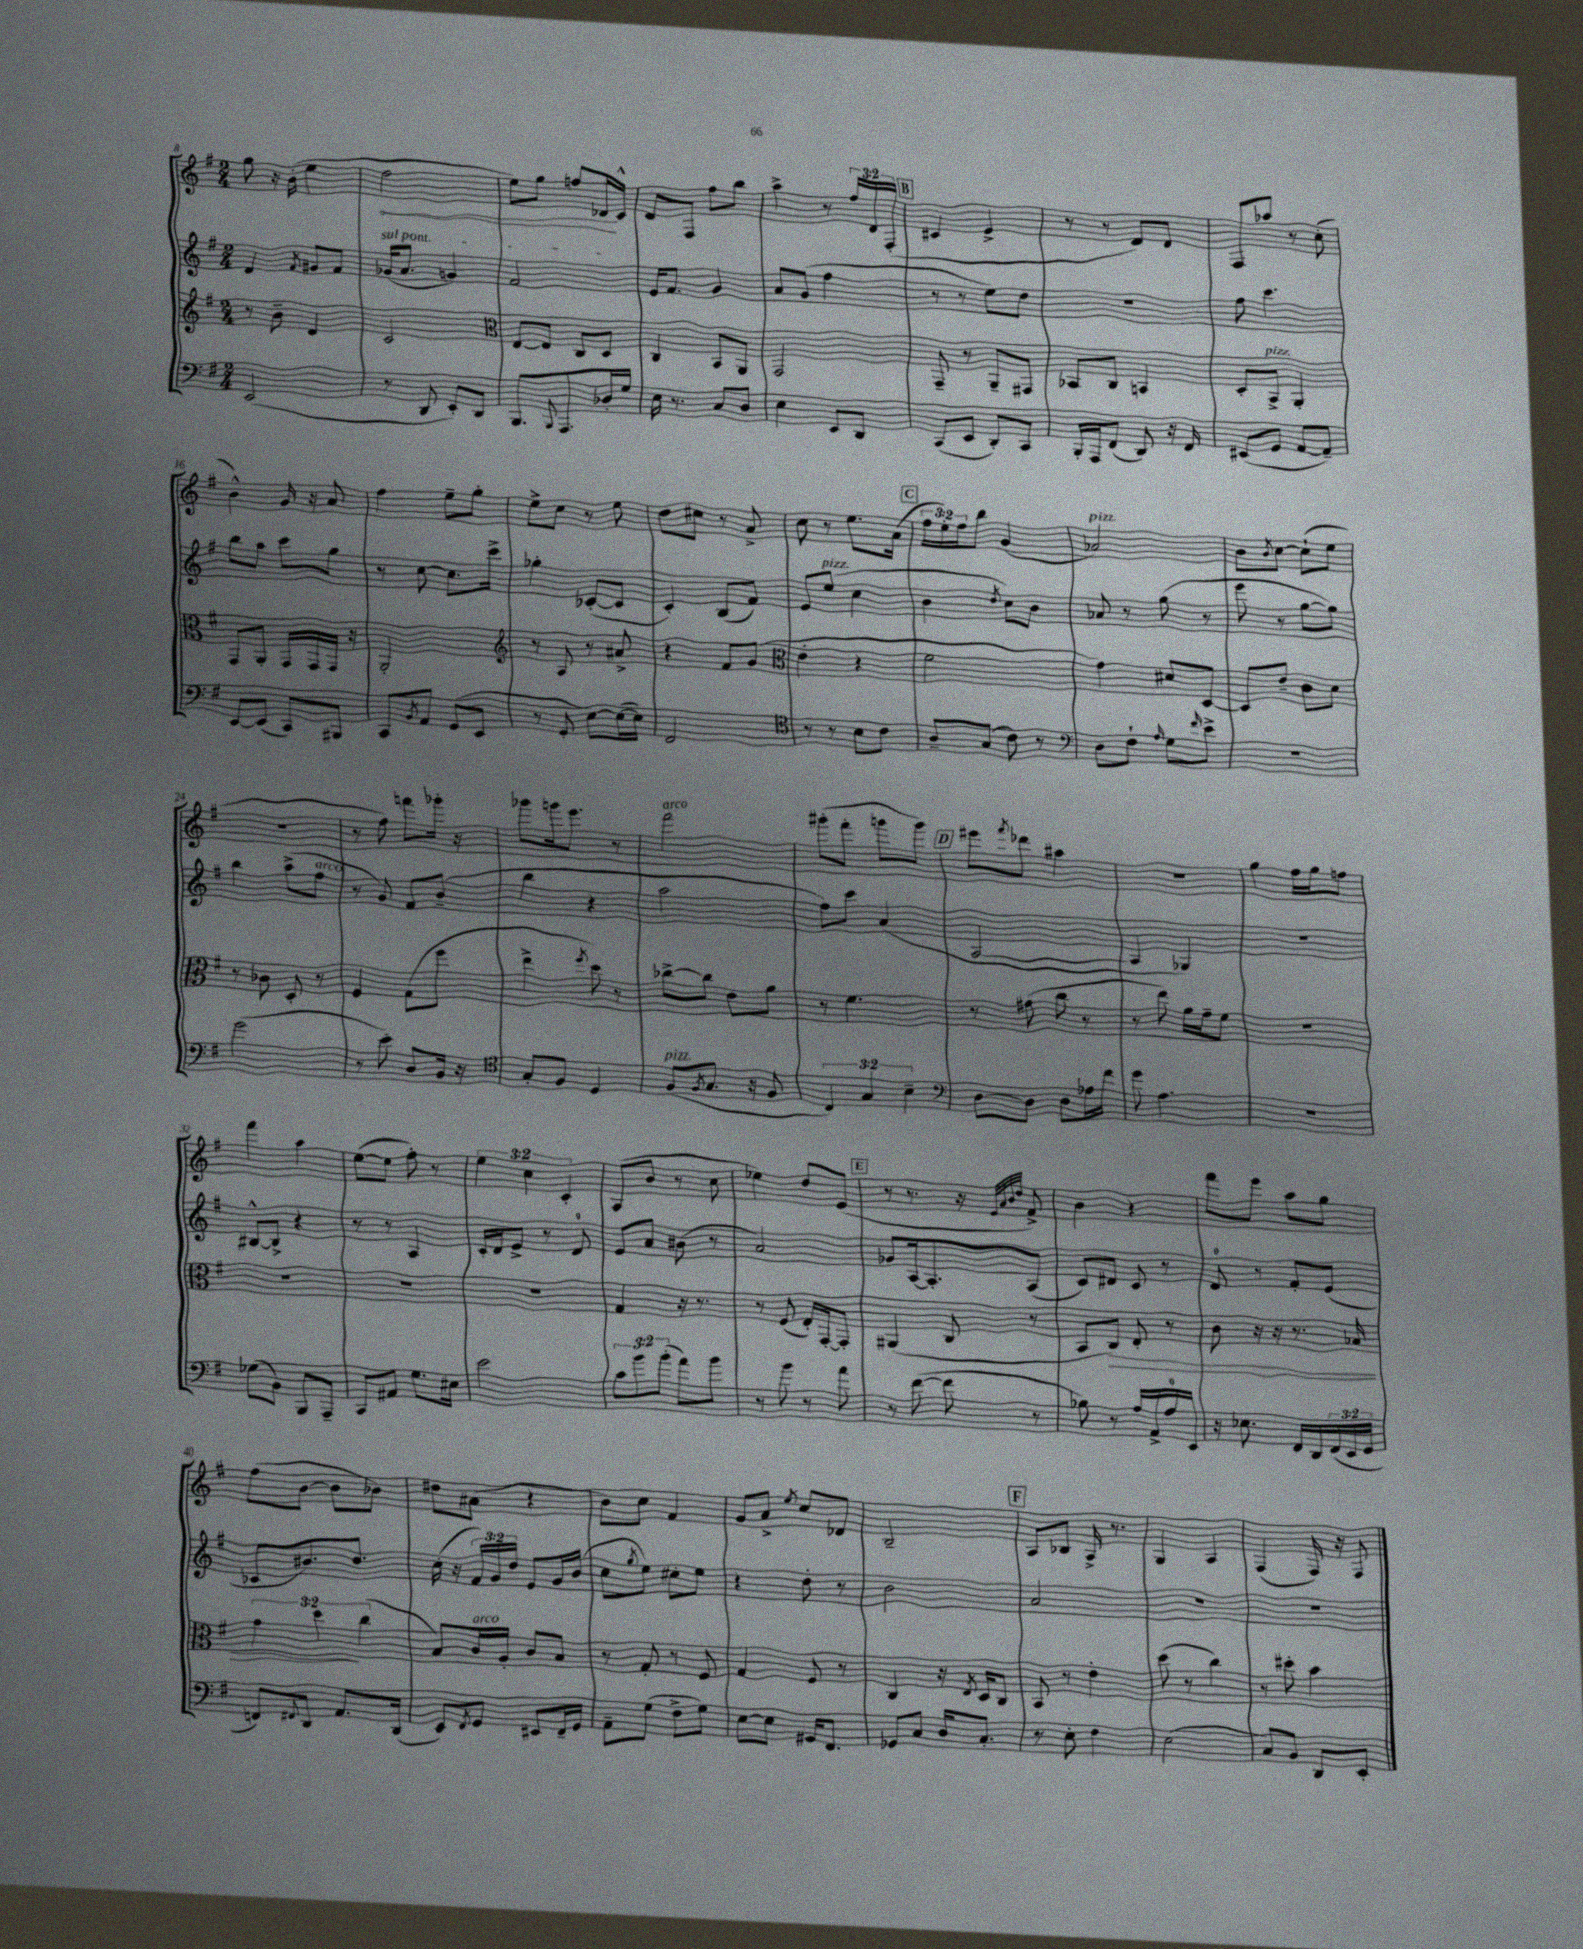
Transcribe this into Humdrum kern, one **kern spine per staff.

**kern	**kern	**kern	**kern
*staff4	*staff3	*staff2	*staff1
*clefF4	*clefG2	*clefG2	*clefG2
*k[f#]	*k[f#]	*k[f#]	*k[f#]
*M2/4	*M2/4	*M2/4	*M2/4
(2EE/	8r	4d/	8gg\
.	8b~\	.	16r
.	.	.	(16b'\
.	.	8qf#/	.
.	4d/	8g#/L	4ee\
.	.	8f#/J	.
=	=	=	=
8r	2c/	(16g-/LK	2ff#\
.	.	8.a/J	.
8DD/	.	.	.
8EE'/L)	.	4g/)	.
8DD/J	.	.	.
=	=	=	=
*	*clefC3	*	*
8.BBB/L	[8E/L	2f#/	8ee\L)
.	8E/]J	.	8gg\J
8qqBBB/	.	.	.
8.AAA/	.	.	.
.	8C/L	.	8ff/L
16D-'/L	8D/J	.	16d-/L
16G/JJ	.	.	16c^^/JJ
=	=	=	=
16E\	4C/	16e/LK	8d/L
8.r	.	8.f#/J	.
.	.	.	8F#/J
8C/L	8BB/L	4g/	8ff#\L
8D/J	8AA/J	.	8bb\J
=	=	=	=
4E\	2GG/	8a/L	4aa^\
.	.	(8g/J	.
8EE/L	.	4ff#\	8r
8DD/J	.	.	24ff#/LL
.	.	.	24d/
.	.	.	(24F#'/JJ
=	=	=	=
(8CC/L	8GG~/	8r	4c#/
8EE/J	8r	8r	.
8DD'/L)	8AA~/L	8ee\L)	4e^/
8CC/J	8GG#/J	8dd\J	.
=	=	=	=
16BBB'/LL	8BB-/L	2r	8r
16AAA/J	.	.	.
(8FF#/J	8C/J	.	8r
8DD/)	4BB/	.	8d/L)
16r	.	.	8d/J
16FF#/	.	.	.
=	=	=	=
(8EE#/L	8D'/L	8ff#\	8F#/L
8GG/J	8BB^/J	4.ccc\	8aa-/J
[8AA/L	4AA'/	.	8r
8AA~/]J)	.	.	(8cc'\
=	=	=	=
[8EE/L	8GG/L	8bb\L	4b^^\)
(8EE/]J	8AA'/J	8aa\J	.
8CC/L)	16GG/LL	8ccc\L	16g/
.	16GG/	.	16r
8BBB#/J	16GG/JJ	8gg\J	8a/
.	16r	.	.
=	=	=	=
8CC/L	2AA'/	8r	4ff#\
8qBB/	.	.	.
8AA/J	.	[8cc\	.
(8GG/L	.	8.cc\]L	8ee~\L
8EE/J	.	.	8gg'\J
.	.	16ccc^\Jk	.
=	=	=	=
*	*clefG2	*	*
8r	8r	4gg-'\	8ee^\L
8GG'/	8A/	.	8cc\J
[8E\L)	8r	([8c-'/L	8r
(16E\_L	8a#^/	8c-/]J	8ee\
16E\]JJ)	.	.	.
=	=	=	=
2FF#/	4r	4c'/)	8dd\L
.	.	.	8cc#\J
.	8f#/L	(8B/L	8r
.	(8g/J	8f#/J)	8a^/
=	=	=	=
*clefC4	*clefC3	*	*
8r	4e'\	8e/L	8cc\
8r	.	(8ee/J	8r
8B\L	4r	4cc\	8.ee\L
8c\J	.	.	.
.	.	.	(16a\Jk
=	=	=	=
8A~/L	2f#\	4b\	24ff#\LL
.	.	.	24ee'\)
.	.	.	24ff#\J
(8G/J	.	.	8bb\J
.	.	8qdd/	.
8c\)	.	8cc\L)	(4g/
8r	.	8b\J	.
=	=	=	=
*clefF4	*	*	*
8D\L	4g\)	8a-/	2a-/)
8F#`\J	.	8r	.
16qqA/	.	.	.
8G\L	8d#/L	(8gg\	.
16qqf#/	.	.	.
8e^\J	[8D/J	8r	.
=	=	=	=
2r	8D/]L	8eee\	8b\L
.	.	.	8qb/
.	8e~/J	8r	[8cc\J
.	8c\L	[8gg\L	(8cc`\]L
.	8d\J	8gg\]J)	8ee\J
=	=	=	=
(2g\	8r	4bb\	2r
.	8c-\	.	.
.	8D'/	(8aa^\L	.
.	8r	8ff#\J	.
=	=	=	=
8r	4F#/	8r	8r
8e'\)	.	8g/)	8ff#\)
8D/L	(8G\L	8f#/L	8fff\L
16BB/Jk	8ff#\J	(8b~/J	16ggg-'\Jk
16r	.	.	16r
=	=	=	=
*clefC4	*	*	*
8G'/L	4ee^\	4bb\	8ggg-\L
8F#/J	.	.	16ggg\k
.	.	.	8.eee\J
.	8qff#/	.	.
4D/	8dd\)	4r	.
.	8r	.	8r
=	=	=	=
(8F#/L	[8cc-^\L	2aa\	2fff#\
8qF#/	.	.	.
8.G/J	8cc-\]J	.	.
.	8e\L	.	.
16r	.	.	.
8F#/	8a\J	.	.
=	=	=	=
6C/)	8r	8ff#\L)	(8ggg#'\L
.	4.f#\	8ccc\J	8fff#'\J
6G/	.	.	.
.	.	(4a/	8ggg\L
6B~\	.	.	.
.	.	.	8ggg\J)
=	=	=	=
*clefF4	*	*	*
[8D\L	8r	[2A/	8eee#\L
.	.	.	8qfff#/
8D\]J	(8g#\	.	8ddd-\J
8D\L	8cc\	.	4aa#\
16A-\L	8r	.	.
16f#\JJ	.	.	.
=	=	=	=
8g\	8r	4A/]	2r
4.A\	8ee\)	.	.
.	16a\LL	4G-/)	.
.	16g~\J	.	.
.	8f#\J	.	.
=	=	=	=
2r	2r	2r	4gg\
.	.	.	16ff#\LL
.	.	.	16gg\J
.	.	.	8ff\J
=	=	=	=
(8G-\L	2r	[8B#^^/L	4fff#\
8BB\J)	.	8B#^/]J	.
8BBB/L	.	4r	4aa\
8AAA~/J	.	.	.
=	=	=	=
8CC/L	2r	8r	([8ee\L
8AA#/J	.	8r	8ee\]J
8.G\L	.	4A/	8ff#'\)
.	.	.	8r
16E#\Jk	.	.	.
=	=	=	=
2e\	2r	16c'/LL	6ee\
.	.	16d/J	.
.	.	8e^/J	.
.	.	.	6cc\
.	.	8r	.
.	.	.	6c'/
.	.	8d/	.
=	=	=	=
12c\L	4G/	8e/L	(8A/L
12b\	.	.	.
.	.	8a/J	8b/J
(12b'\J	.	.	.
8a\L)	16r	(8b#\	8r
.	8.r	.	.
8b\J	.	8r	8cc\
=	=	=	=
8r	8r	2a/)	4ee-\)
8b\	(8F#/	.	.
8r	16E'/LL)	.	8dd/L
.	[16GG'/J	.	.
8a\	8GG'/]J	.	(8e/J
=	=	=	=
8r	(4AA#/	8g-/L	8r
([8f#\	.	[16A/k	8.r
.	.	8.A'/]	.
8f#\]	8C/	.	.
.	.	.	16r
.	.	.	32qqe/LLL
.	.	.	32qqa/
.	.	.	32qqb/
.	.	.	32qqdd/JJJ
8r	8r	(8A/J	8f#^/)
=	=	=	=
8B-\)	8BB/L	8c/L)	4b\
8r	8C/J)	8d#/J	.
16A/LL	8E'/	8c/	4r
16AA^/	.	.	.
16A/	8r	8r	.
16EE/JJ	.	.	.
=	=	=	=
16r	8c\	8d/	8fff#\L
8.E-\	.	.	.
.	16r	8r	8eee\J
.	16r	.	.
16FF#/LL	8.r	8f#'/L	8aa\L
16DD/	.	.	.
(24FF#/	.	(8e/J	8gg\J
24EE/	.	.	.
.	16B-/	.	.
24GG/JJ	.	.	.
=	=	=	=
8FF/L)	6g\	8c-/L	(8ff#\L
8qqFF#/	.	.	.
8DD/J	.	8.b#/)	[8b\J
.	6dd\	.	.
8.AA/L	.	.	8b\]L
.	.	8.dd/J	.
.	(6cc\	.	.
.	.	.	8b-\J)
(16DD/Jk	.	.	.
=	=	=	=
8EE/L)	8B/L)	(16cc'\	8dd#\L
.	.	16r	.
8qFF#/	.	.	.
8GG/J	16c/L	24f#/LL)	(8a#\J
.	.	24g/	.
.	16A'/JJ	.	.
.	.	24dd/JJ	.
8EE#/L	8c/L	8e/L	4r
16FF#~/L	8B/J	16g/L	.
16GG/JJ	.	(16b/JJ	.
=	=	=	=
8AA~\L	8r	8cc\L	8b\L)
.	.	8qgg/	.
(8G\J	8G'/	8ee\J)	8cc\J
8F#^\L	8r	8cc#'\L	4f#/
8G\J)	8F#/	8ee\J	.
=	=	=	=
[8E\L	4G/	4r	8g/L
8E\]J	.	.	8a^/J
.	.	.	8qee/
16GG#/LK	8F#/	8dd'\	8cc/L
8.FF#/J	.	.	.
.	8r	8r	8d-/J
=	=	=	=
8GG-/L	4C/	2b\	2B~/
8C/J	.	.	.
16D/LK	16r	.	.
.	8qE/	.	.
8.C'/J	16D/LK	.	.
.	8C/J	.	.
=	=	=	=
8r	8BB/	2a/	8A/L
8E'\	8r	.	8B-/J
4F#\	4e'\	.	16A^/
.	.	.	8.r
=	=	=	=
(2E\	(8dd\	2r	4G/
.	8r	.	.
.	4cc\)	.	4A/
=	=	=	=
8C/L)	8r	2r	(4F#/
8BB/J	8dd#'\	.	.
8DD/L	4b\	.	16F#/)
.	.	.	16r
8EE'/J	.	.	8F#/
==	==	==	==
*-	*-	*-	*-
